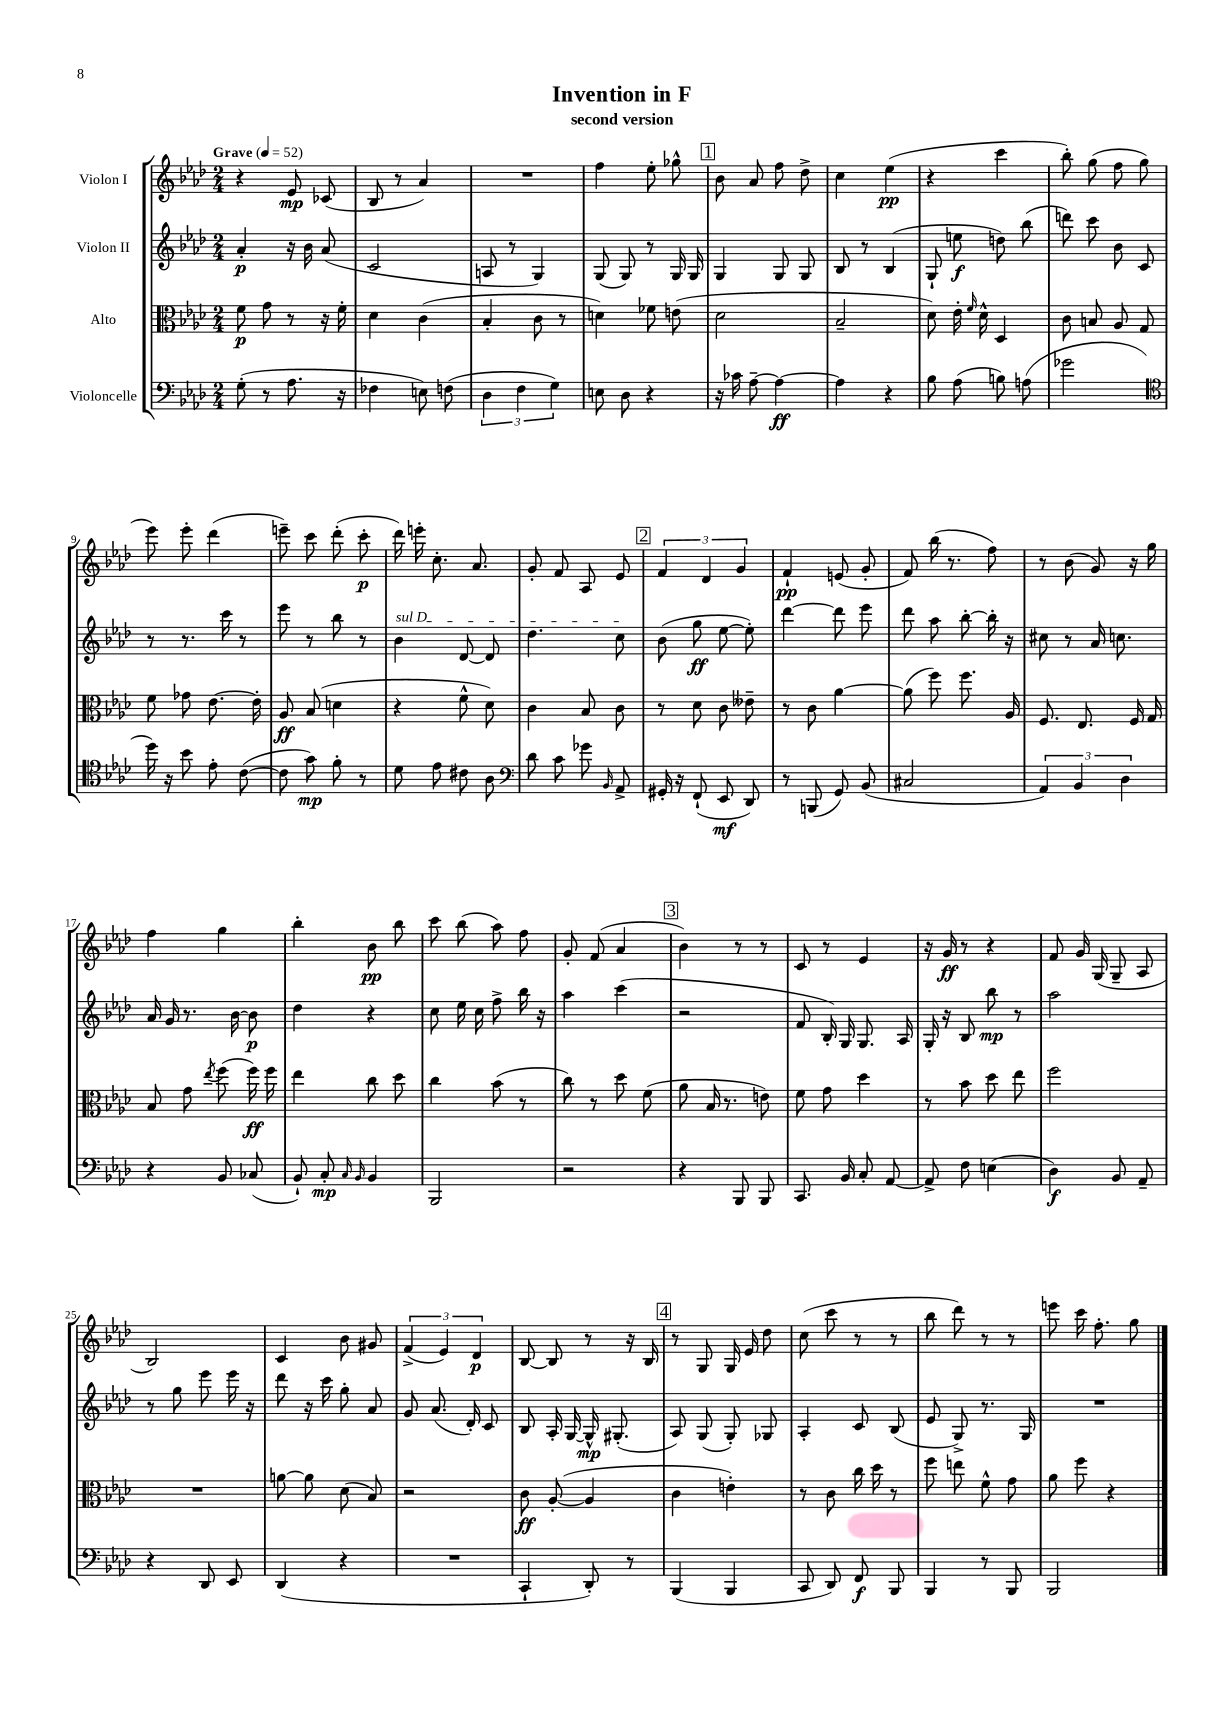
\header { title = "Invention in F" subtitle = "second version" }
<<
\new StaffGroup <<
\new Staff = "s0" \with { instrumentName = "Violon I" } {
    \clef treble \key aes \major \numericTimeSignature \time 2/4 \tempo "Grave" 4 = 52
    \autoBeamOff r4 ees'8\mp ces'8( |
    bes8 r8 aes'4) |
    R2 |
    f''4 ees''8-. ges''8-^ |
    \mark \markup { \box "1" } bes'8 aes'8 f''8 des''8-> |
    c''4 ees''4\pp( |
    r4 c'''4 |
    bes''8-.) g''8( f''8 g''8 |
    ees'''8) ees'''8-. des'''4( |
    e'''8--) c'''8 des'''8-.( c'''8-.\p |
    des'''16) e'''16-. c''8.-. aes'8. |
    g'8-. f'8 aes8 ees'8 |
    \mark \markup { \box "2" } \tuplet 3/2 { f'4 des'4 g'4 } |
    f'4-!\pp e'8( g'8-. |
    f'8) bes''16( r8. f''8) |
    r8 bes'8( g'8) r16 g''16 |
    f''4 g''4 |
    bes''4-. bes'8\pp bes''8 |
    c'''8 bes''8( aes''8) f''8 |
    g'8-. f'8( aes'4 |
    \mark \markup { \box "3" } bes'4) r8 r8 |
    c'8 r8 ees'4 |
    r16 g'16\ff r8 r4 |
    f'8 g'16 g16( g8-- aes8 |
    bes2) |
    c'4 bes'8 gis'8 |
    \tuplet 3/2 { f'4->( ees'4) des'4\p } |
    bes8~ bes8 r8 r16 bes16 |
    \mark \markup { \box "4" } r8 g8 g16 ees'16 des''8 |
    c''8( c'''8 r8 r8 |
    bes''8 des'''8) r8 r8 |
    e'''8 c'''16 f''8.-. g''8 \bar "|." |
}
\new Staff = "s1" \with { instrumentName = "Violon II" } {
    \clef treble \key aes \major \numericTimeSignature \time 2/4
    \autoBeamOff aes'4-.\p r16 bes'16 aes'8( |
    c'2 |
    a8 r8 g4) |
    g8( g8) r8 g16 g16 |
    \mark \markup { \box "1" } g4 g8 g8 |
    bes8 r8 bes4( |
    g8-! e''8\f d''8) bes''8( |
    d'''8) c'''8 bes'8 c'8 |
    r8 r8. c'''16 r8 |
    ees'''8 r8 bes''8 r8 |
    \once \override TextSpanner.bound-details.left.text = \markup { \italic "sul D" } bes'4\startTextSpan des'8~ des'8 |
    des''4. c''8\stopTextSpan |
    \mark \markup { \box "2" } bes'8( g''8\ff ees''8~ ees''8-.) |
    des'''4~ des'''8 ees'''8 |
    des'''8 aes''8 bes''8~-. bes''16-. r16 |
    cis''8 r8 aes'16 c''8. |
    aes'16 g'16 r8. bes'16~ bes'8\p |
    des''4 r4 |
    c''8 ees''16 c''16 f''8-> bes''16 r16 |
    aes''4 c'''4( |
    \mark \markup { \box "3" } r2 |
    f'8 bes16-.) g16 g8. aes16 |
    g16-. r16 bes8 bes''8\mp r8 |
    aes''2 |
    r8 g''8 ees'''8 ees'''16 r16 |
    des'''8 r16 c'''16 g''8-. aes'8 |
    g'8 aes'8.( des'16-.) c'8 |
    bes8 aes16-. g16~ g16-^\mp gis8.-.( |
    \mark \markup { \box "4" } aes8) g8( g8-.) ges8 |
    aes4-. c'8 bes8( |
    ees'8 g8->) r8. g16 |
    R2 \bar "|." |
}
\new Staff = "s2" \with { instrumentName = "Alto" } {
    \clef alto \key aes \major \numericTimeSignature \time 2/4
    \autoBeamOff f'8\p g'8 r8 r16 f'16-. |
    des'4 c'4( |
    bes4-. c'8 r8 |
    d'4) fes'8 e'8( |
    \mark \markup { \box "1" } des'2 |
    bes2-- |
    des'8) ees'16-. \grace { f'16 } des'16-^ des4 |
    c'8 b8 aes8 g8 |
    f'8 ges'8 ees'8.~ ees'16-. |
    aes8\ff bes8( d'4 |
    r4 f'8-^ des'8) |
    c'4 bes8 c'8 |
    \mark \markup { \box "2" } r8 des'8 c'8 eeses'8-- |
    r8 c'8 aes'4~ |
    aes'8( f''8) f''8. aes16 |
    f8. ees8. f16 g16 |
    bes8 g'8 \acciaccatura { ees''8 } f''8( f''16\ff) f''16 |
    ees''4 c''8 des''8 |
    c''4 bes'8( r8 |
    c''8) r8 des''8 f'8( |
    \mark \markup { \box "3" } aes'8 bes16 r8. e'8) |
    f'8 g'8 des''4 |
    r8 bes'8 des''8 ees''8 |
    f''2 |
    R2 |
    a'8~ a'8 des'8( bes8) |
    r2 |
    c'8\ff aes8~-.( aes4 |
    \mark \markup { \box "4" } c'4 e'4-.) |
    r8 c'8 c''16 des''16 r8 |
    f''8 e''8 f'8-^ g'8 |
    aes'8 f''8 r4 \bar "|." |
}
\new Staff = "s3" \with { instrumentName = "Violoncelle" } {
    \clef bass \key aes \major \numericTimeSignature \time 2/4
    \autoBeamOff g8-.( r8 aes8. r16 |
    fes4 e8) f8( |
    \tuplet 3/2 { des4 f4 g4) } |
    e8 des8 r4 |
    \mark \markup { \box "1" } r16 ces'16 aes8~-- aes4~\ff |
    aes4 r4 |
    bes8 aes8( b8) a8( |
    ges'2 |
    \clef tenor des''16) r16 bes'8 ees'8-. c'8~( |
    c'8 g'8\mp) f'8-. r8 |
    des'8 ees'8 cis'8 aes8 |
    \clef bass des'8 c'8 ges'8 \grace { bes,16 } aes,8-> |
    \mark \markup { \box "2" } gis,16-. r16 f,8-!( ees,8\mf des,8) |
    r8 b,,8( g,8) bes,8( |
    cis2 |
    \tuplet 3/2 { aes,4) bes,4 des4 } |
    r4 bes,8 ces8( |
    bes,8-!) c8-.\mp \grace { c16 bes,16 } bes,4 |
    bes,,2 |
    r2 |
    \mark \markup { \box "3" } r4 bes,,8 bes,,8 |
    c,8. bes,16 c8-. aes,8~ |
    aes,8-> f8 e4( |
    des4\f) bes,8 aes,8-- |
    r4 des,8 ees,8 |
    des,4( r4 |
    R2 |
    c,4-! des,8-.) r8 |
    \mark \markup { \box "4" } bes,,4( bes,,4 |
    c,8 des,8) f,8\f bes,,8 |
    bes,,4 r8 bes,,8 |
    bes,,2 \bar "|." |
}
>>
>>
